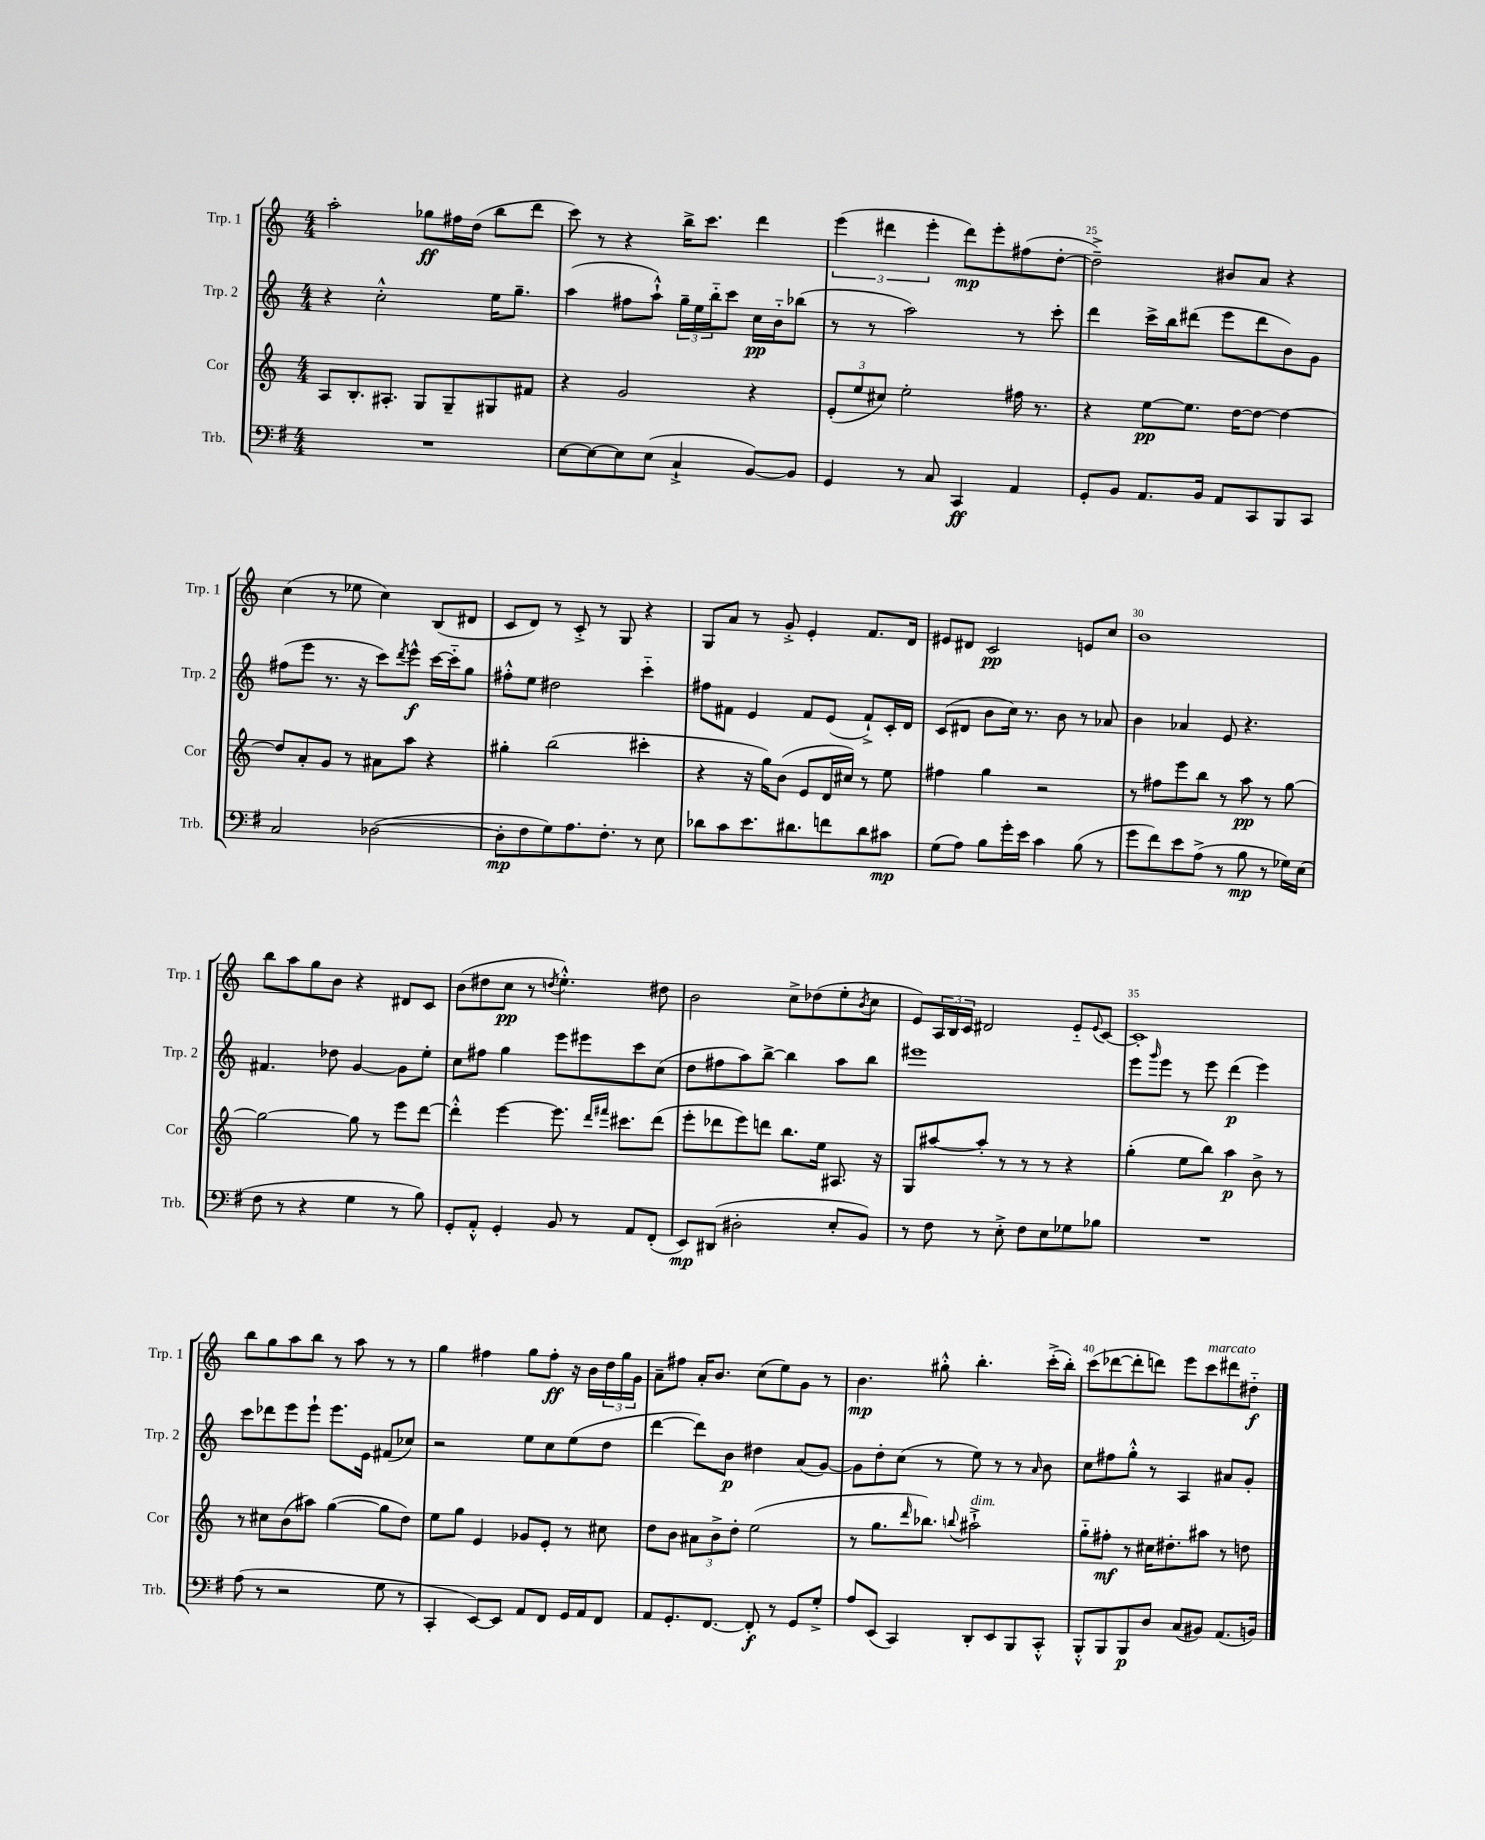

**kern	**kern	**kern	**kern
*staff4	*staff3	*staff2	*staff1
*clefF4	*clefG2	*clefG2	*clefG2
*k[f#]	*k[]	*k[]	*k[]
*M4/4	*M4/4	*M4/4	*M4/4
1r	8A/L	4r	2aa'\
.	8.B'/	.	.
.	.	2cc'^^\	.
.	8.A#'/J	.	.
.	8G/L	.	8gg-\L
.	8G~/	.	16ff#\L
.	.	.	(16dd\JJ
.	8G#/	16ee\LK	8bb\L
.	.	8.gg~\J	.
.	8f#/J	.	8ddd\J
=	=	=	=
[8E\L	4r	(4aa\	8ccc\)
8E\_	.	.	8r
8E\]	2g/	8ff#\L	4r
(8E\J	.	8aa`^^\J)	.
4C`^/	.	24gg~\LL	16bb^\LK
.	.	24ee\	.
.	.	.	8.ccc\J
.	.	24bb'~\J	.
.	.	8ccc\J	.
[8BB/L)	4r	16cc\LL	4ddd\
.	.	16b'~\J	.
8BB/]J	.	(8bb-\J	.
=	=	=	=
4GG/	(12e'/L	8r	(6eee\
.	12ee/	.	.
.	.	8r	.
.	12cc#/J)	.	6ddd#\
8r	2ee'\	2aa\)	.
.	.	.	6eee'\
8C/	.	.	.
4CC/	.	.	8ddd#\L)
.	.	.	8eee'\
4AA/	16ff#\	8r	(8ff#\
.	8.r	.	.
.	.	8ccc'\	[8dd'\J
=	=	=	=
8GG'/L	4r	4ddd\	2dd~^\])
8BB/J	.	.	.
8.AA/L	[8ee\L	16ccc^\LL	.
.	.	16bb\J	.
.	8.ee\]J	(8ddd#\J	.
16BB/Jk	.	.	.
8AA/L	.	8eee\L	8b#/L
.	[16dd\LK	.	.
8CC/	8dd\_J	8ddd#\	8a/J
8BBB/	4dd\_	8b\)	4r
8CC/J	.	8g\J	.
=	=	=	=
2C/	8dd/]L	(8ff#\L	(4cc\
.	8a'/	8eee\J	.
.	8g/J	8.r	8r
.	8r	.	8ee-\
.	.	16r	.
([2D-\	8a#\L	8ccc\L)	4cc\)
.	.	8qddd/	.
.	8aa\J	8eee^^\J	.
.	4r	[16ccc\LL	(8B/L
.	.	16ccc'~\]J	.
.	.	8gg\J	8d#/J
=	=	=	=
8D-'\]L	4gg#'\	8ff#'^^\L	8c/L
8F#\	.	8ee\J	8d/J)
8G\)	(2bb\	2dd#\	8r
8.A\	.	.	8c'^/
.	.	.	8r
8.F#'\J	.	.	.
.	.	.	8G/
8r	4ccc#'\	4ccc'~\	4r
8E\	.	.	.
=	=	=	=
8d-\L	4r	8ff#\L	8G/L
8c\	.	8f#\J	8a/J
8.e\	16r	4e/	8r
.	16gg\LK)	.	.
.	(8b\J	.	8g'^/
8.d#\	.	.	.
.	8e/L	8f#/L	4e'/
8f\	16d/L	(8e/J	.
.	16cc#/JJ)	.	.
8d#\	8r	8f#`^/L)	8.f/L
8c#\J	8ee\	16c'/L	.
.	.	16d/JJ	16d/Jk
=	=	=	=
(8G\L	4ff#\	(8c/L	8e#/L
8A\J)	.	8d#/J	8d#/J
8B\L	4gg\	8b\L	2c/
16g'\L	.	16cc\Jk)	.
16e\JJ	.	8.r	.
4c\	2r	.	.
.	.	8b\	.
(8B\	.	8r	8e/L
8r	.	8a-/	8cc/J
=	=	=	=
8g\L	8r	4b\	1b
8f#\)	8ff#\L	.	.
8e\	8eee\	4a-/	.
(8A^\J	8bb\J	.	.
8r	8r	8e/	.
8B\	8aa\	4.r	.
8r	8r	.	.
16G-\LL)	[8gg\	.	.
(16E\JJ	.	.	.
=	=	=	=
8F#\	2gg\_	4.f#/	8bb\L
8r	.	.	8aa\
4r	.	.	8gg\
.	.	8dd-\	8b\J
4G\	8gg\]	[4g/	4r
.	8r	.	.
8r	8eee\L	8g\]L	8d#/L
8B\)	[8ddd\J	8ee'\J	8c/J
=	=	=	=
8GG'/L	4ddd'^^\]	8cc\L	(8b\L
8AA'^^/J	.	8ff#\J	8dd#\
4GG'/	[4eee\	4gg\	8cc\J
.	.	.	8r
.	.	.	8qdd/
8BB/	8.eee\]	8eee\L	4.ee'^^\)
8r	.	8eee#\	.
.	16qqddd/LL	.	.
.	16qqfff#/JJ	.	.
.	8.ccc#\L	.	.
8AA/L	.	8ccc\	.
(8FF#'/J	(8ddd\J	(8cc\J	8dd#\
=	=	=	=
8EE/L)	8eee'\L	8dd\L	2b\
(8DD#/J	8ddd-\	8ff#\	.
2D#'\	8eee\)	8aa\)	.
.	8ddd\J	[8bb^\J	.
.	8.bb\L	4bb\]	8cc^\L
.	.	.	(8dd-\
.	16ee\Jk	.	.
8E'/L	8.A#/	8aa\L	8ee'\
.	.	.	8qb/
8BB/J)	.	8bb\J	8cc\J
.	16r	.	.
=	=	=	=
8r	8G/L	1eee#	8e/L)
8F#\	[8aa#/	.	24A/L
.	.	.	24B/
.	.	.	24c/JJ
8r	8aa#'/]J	.	2d#/
8E'^\	8r	.	.
8F#\L	8r	.	.
8E\	8r	.	.
8G-\	4r	.	8e'~/L
.	.	.	8qqe/
8B-\J	.	.	[8c/J
=	=	=	=
1r	(4gg'\	8eee\L	1c']
.	.	16qqggg/	.
.	.	8eee\J	.
.	8ee\L	8r	.
.	8bb\J)	8eee\	.
.	4aa\	(4ddd\	.
.	8b^\	4eee\)	.
.	8r	.	.
=	=	=	=
(8A\	8r	8ccc\L	8bb\L
8r	8cc#\L	8ddd-\	8gg\
2r	(8b\	8eee\	8aa\
.	8aa#\J)	8eee`\J	8bb\J
.	([4gg\	8.eee\L	8r
.	.	.	8aa\
.	.	16e\Jk	.
8G\	8gg\]L	(8f#/L	8r
8r	8dd\J)	8cc-/J)	8r
=	=	=	=
4CC'/	8ee\L	2r	4gg\
.	8gg\J	.	.
[8EE/L)	4e/	.	4ff#\
8EE/]J	.	.	.
8AA/L	8g-/L	8ee\L	8gg\L
8FF#/J	8e'/J	8cc\	8ff#'\J
16GG/LL	8r	(8ee\	16r
16AA/J	.	.	16b\LL
8FF#/J	8cc#\	8dd\J	24dd\
.	.	.	24gg\
.	.	.	24g\JJ
=	=	=	=
8AA/L	8dd\L	[4ddd\	8a~\L
8.GG'/	8b\J	.	8ff#\J
.	12a#\L	8ddd\]L)	16a'/LK
[8.FF#/J	.	.	8.b/J
.	12b^\	.	.
.	.	8b\J	.
.	12dd'\J	.	.
8FF#'/]	(2ee\	4dd#\	(8cc\L
8r	.	.	8ee\)
8GG/L	.	(8a/L	8g\J
8G'^/J	.	[8g/J)	8r
=	=	=	=
8A/L	8r	8g\]L	4.b\
(8EE/J	8.gg\L	8dd'\	.
4CC/)	.	(8cc\J	.
.	16qqddd/	.	.
.	8.bb-\J)	.	.
.	.	8r	8gg#'^^\
.	8qqbb/	.	.
8DD'/L	2aa#`^\	8ee\)	4.bb'\
8EE/	.	8r	.
8BBB/	.	8r	.
.	.	16qqa/	.
8CC'^^/J	.	8b\	(16ccc'^\LL
.	.	.	16bb'\JJ)
=	=	=	=
8BBB'^^/L	8gg'~\L	8cc\L	(8ccc\L
8BBB/	8ff#'\J	8ff#\	[8ddd-\
8BBB/	8r	8gg'^^\J	8ddd-'\]
8D/J	16cc#\LK	8r	8ddd\J)
.	8.dd#'\	.	.
(8C/L	.	4A/	8eee\L
8BB#/J)	8aa#\J	.	8ccc\
(8.AA/L	8r	8a#/L	8ddd#\
.	8dd\	8g'/J	8dd#'~\J
16BB/Jk)	.	.	.
==	==	==	==
*-	*-	*-	*-
